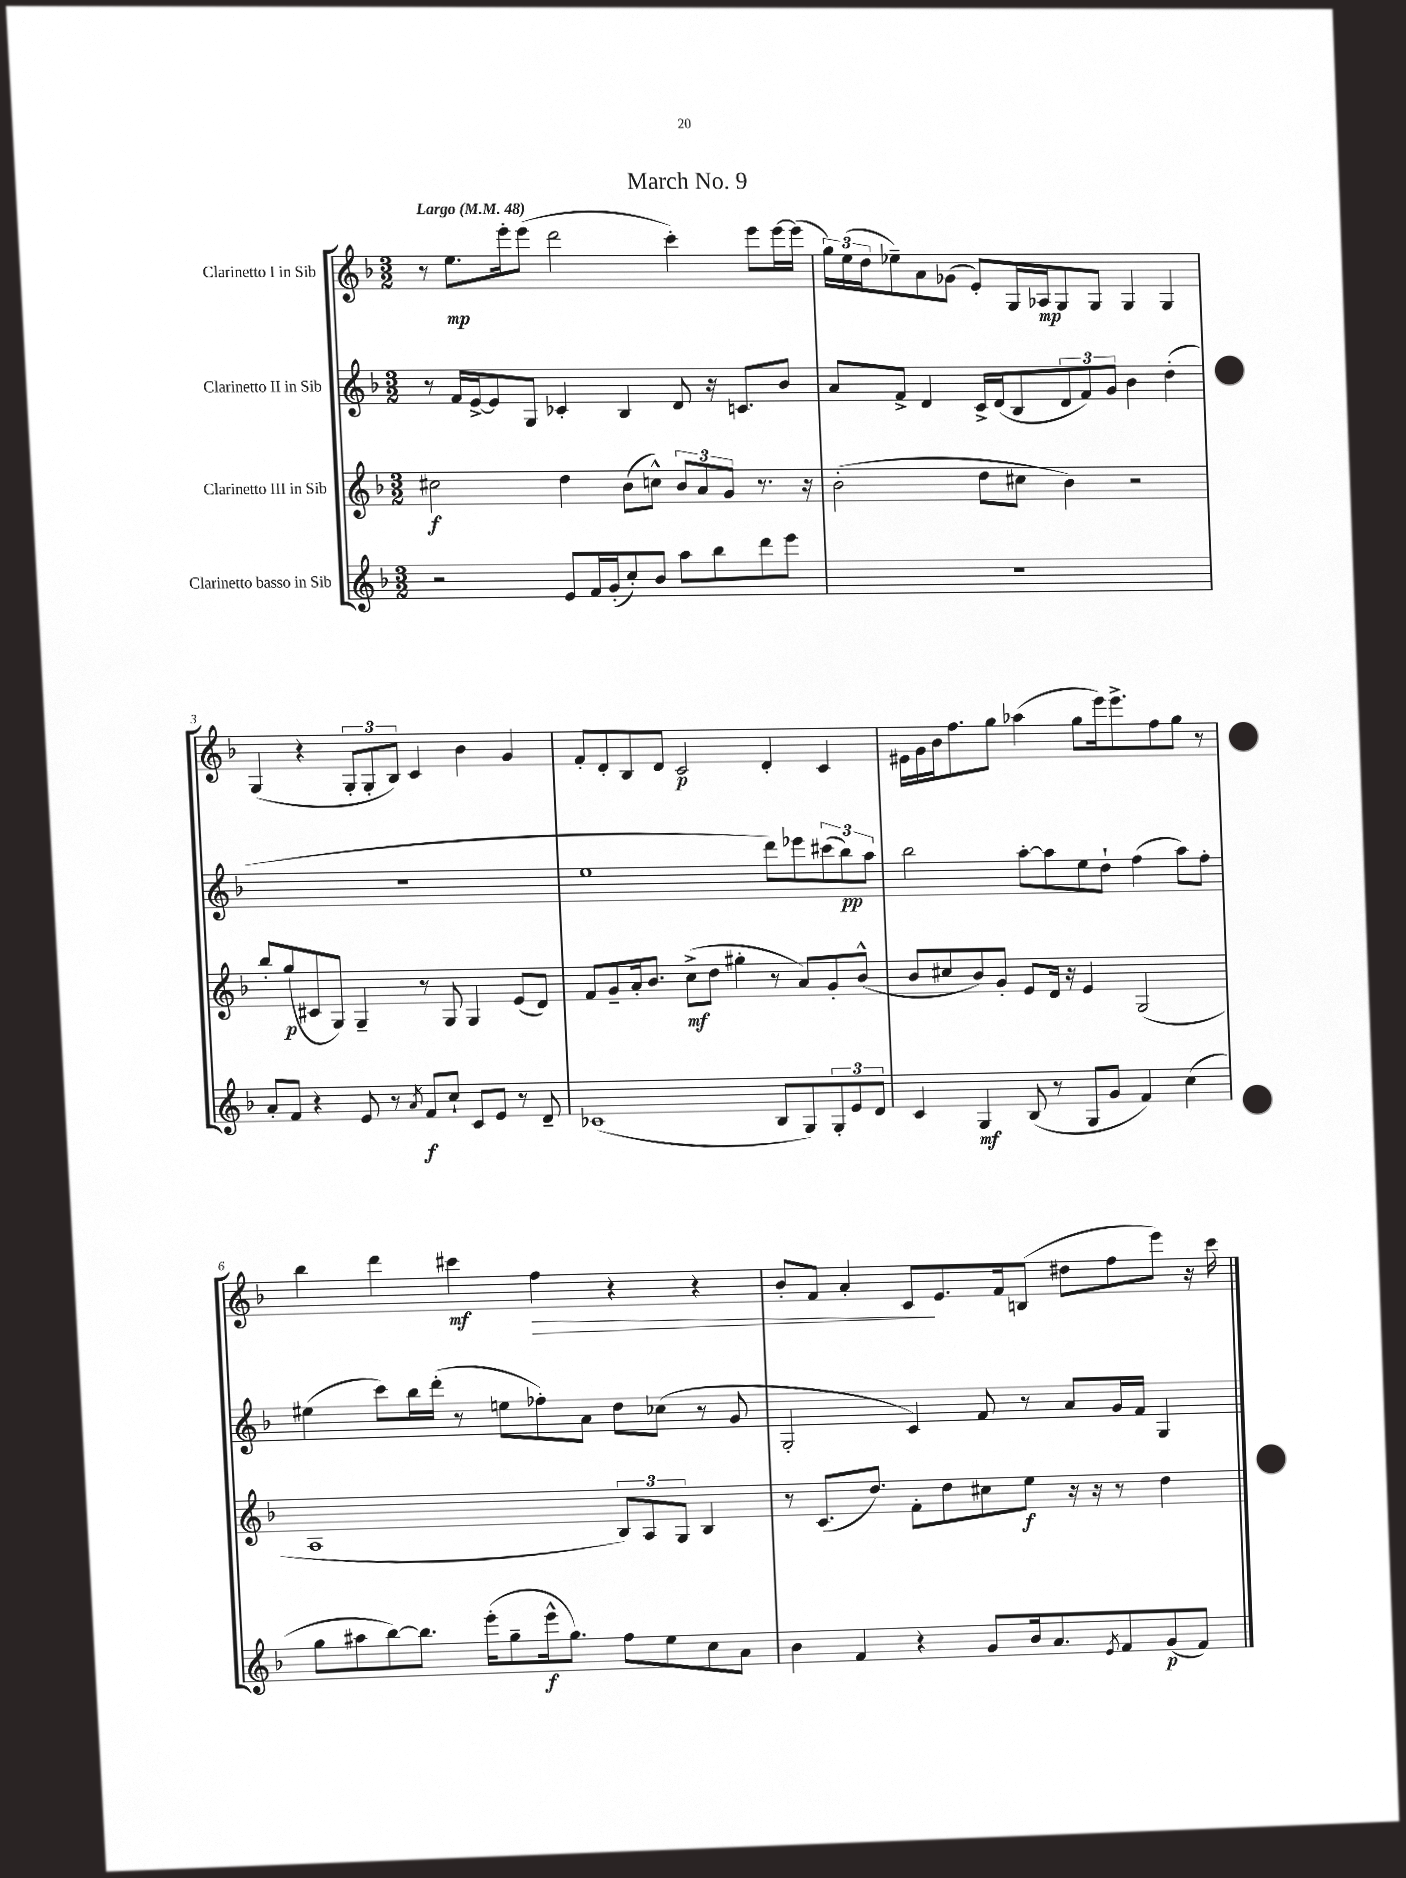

**kern	**dynam	**kern	**dynam	**kern	**dynam	**kern	**dynam
*part4	*part4	*part3	*part3	*part2	*part2	*part1	*part1
*staff4	*staff4	*staff3	*staff3	*staff2	*staff2	*staff1	*staff1
*I"Clarinetto basso in Sib	*	*I"Clarinetto III in Sib	*	*I"Clarinetto II in Sib	*	*I"Clarinetto I in Sib	*
*clefG2	*	*clefG2	*	*clefG2	*	*clefG2	*
*k[b-]	*	*k[b-]	*	*k[b-]	*	*k[b-]	*
*M3/2	*	*M3/2	*	*M3/2	*	*M3/2	*
*MM48	*	*MM48	*	*MM48	*	*MM48	*
=1	=1	=1	=1	=1	=1	=1	=1
!	!	!	!	!	!	!LO:TX:a:B:t=Largo	!
2r	.	2cc#X\	f	8r	.	8r	.
.	.	.	.	16f/LL	.	8.ee\L	mp
.	.	.	.	[16e^/J	.	.	.
.	.	.	.	8e/]	.	.	.
.	.	.	.	.	.	16eee'\k	.
.	.	.	.	8G/J	.	(8eee\J	.
8e/L	.	4dd\	.	4c-X'/	.	2ddd\	.
16f/L	.	.	.	.	.	.	.
(16g'/J	.	.	.	.	.	.	.
8cc'/)	.	(8b-\L	.	4B-/	.	.	.
8b-/J	.	8ccn^^\J)	.	.	.	.	.
8aa\L	.	12b-/L	.	8d/	.	4ccc'\)	.
.	.	12a/	.	.	.	.	.
8bb-\	.	.	.	16r	.	.	.
.	.	12g/J	.	.	.	.	.
.	.	.	.	8.cn/L	.	.	.
8ddd\	.	8.r	.	.	.	8eee\L	.
8eee\J	.	.	.	8b-/J	.	[16eee\L	.
.	.	16r	.	.	.	(16eee\JJ]	.
=2	=2	=2	=2	=2	=2	=2	=2
1.r	.	(2b-'\	.	8a/L	.	24gg\LL)	.
.	.	.	.	.	.	(24ee\	.
.	.	.	.	.	.	24dd\J	.
.	.	.	.	8f^/J	.	8ee-X~\)	.
.	.	.	.	4d/	.	8a\	.
.	.	.	.	.	.	(8g-X\J	.
.	.	8dd\L	.	16c^/LL	.	8e'/L)	.
.	.	.	.	(16d/J	.	.	.
.	.	8cc#X\J	.	8B-/	.	16G/L	.
.	.	.	.	.	.	16A-X/J	mp
.	.	4b-\)	.	12d/	.	8G/	.
.	.	.	.	12f/)	.	.	.
.	.	.	.	.	.	8G/J	.
.	.	.	.	12g/J	.	.	.
.	.	2r	.	4b-\	.	4G/	.
.	.	.	.	(4dd'\	.	4G/	.
!!LO:LB:g=z
=3	=3	=3	=3	=3	=3	=3	=3
8a'/L	.	8bb-'/L	.	1.r	.	(4G/	.
8f/J	.	(8gg/	p	.	.	.	.
4r	.	8c#X/	.	.	.	4r	.
.	.	8G/J)	.	.	.	.	.
8e/	.	4G~/	.	.	.	12G'/L	.
.	.	.	.	.	.	12G'/	.
8r	.	.	.	.	.	.	.
.	.	.	.	.	.	12B-/J)	.
8qa/	.	.	.	.	.	.	.
8f/L	f	8r	.	.	.	4c/	.
8cc`/J	.	8G/	.	.	.	.	.
8c/L	.	4G/	.	.	.	4b-\	.
8e/J	.	.	.	.	.	.	.
8r	.	(8e/L	.	.	.	4g/	.
8d~/	.	8d/J)	.	.	.	.	.
=4	=4	=4	=4	=4	=4	=4	=4
(1c-X	.	8f/L	.	1ee	.	8f'/L	.
.	.	8g~/	.	.	.	8d'/	.
.	.	16a'/k	.	.	.	8B-/	.
.	.	8.b-/J	.	.	.	.	.
.	.	.	.	.	.	8d/J	.
.	.	(8cc^\L	mf	.	.	2c/	p
.	.	8dd\J	.	.	.	.	.
.	.	4gg#X'\	.	.	.	.	.
8B-/L	.	8r	.	8ddd\L)	.	4d'/	.
8G/)	.	8a/L)	.	8eee-X\	.	.	.
12G'/	.	8g'/	.	(12ccc#X\	.	4c/	.
12e/	.	.	.	12bb-\)	pp	.	.
.	.	(8b-^^/J	.	.	.	.	.
12d/J	.	.	.	12aa\J	.	.	.
=5	=5	=5	=5	=5	=5	=5	=5
4c/	.	8b-/L	.	2bb-\	.	16e#X\LL	.
.	.	.	.	.	.	16g\	.
.	.	8cc#X/	.	.	.	16b-\J	.
.	.	.	.	.	.	8.ff\	.
4G/	mf	8b-/)	.	.	.	.	.
.	.	8g'/J	.	.	.	8gg\J	.
(8B-/	.	8e/L	.	[8aa'\L	.	(4aa-X\	.
8r	.	16d/Jk	.	8aa\]	.	.	.
.	.	16r	.	.	.	.	.
8G/L	.	4e/	.	8ee\	.	8gg\L	.
8g/J	.	.	.	8dd`\J	.	16eee\k)	.
.	.	.	.	.	.	8.eee^\	.
4f/)	.	(2G/	.	(4ff\	.	.	.
.	.	.	.	.	.	8ff\	.
(4cc\	.	.	.	8aa\L)	.	8gg\J	.
.	.	.	.	8ff'\J	.	8r	.
!!LO:LB:g=z
=6	=6	=6	=6	=6	=6	=6	=6
8gg\L	.	1A	.	(4ee#X\	.	4bb-\	.
8aa#X\	.	.	.	.	.	.	.
[8bb-\)	.	.	.	8ccc\L)	.	4ddd\	.
8.bb-\J]	.	.	.	16bb-\L	.	.	.
.	.	.	.	(16ddd'\JJ	.	.	.
.	.	.	.	8r	.	4ccc#X\	mf
(16eee'\KL	.	.	.	.	.	.	.
8gg~\	.	.	.	8een\L	.	.	.
!	!	!	!	!	!	!	!LO:HP:b
16eee^^\k	f	.	.	8ff-X'\)	.	4ff\	>
8.gg\J)	.	.	.	.	.	.	.
.	.	.	.	8a\J	.	.	.
8ff\L	.	12B-/L)	.	8dd\L	.	4r	.
.	.	12A/	.	.	.	.	.
8ee\	.	.	.	(8cc-X\J	.	.	.
.	.	12G/J	.	.	.	.	.
8cc\	.	4B-/	.	8r	.	4r	.
8a\J	.	.	.	8g/	.	.	.
=7	=7	=7	=7	=7	=7	=7	=7
4b-\	.	8r	.	2G'/	.	8b-'/L	.
.	.	(8.c/L	.	.	.	8f/J	.
4f/	.	.	.	.	.	4a'/	.
.	.	8.dd/J)	.	.	.	.	.
4r	.	8f'\L	.	4c/)	.	8c/L	.
.	.	8dd\	.	.	.	8.e/	]
8g/L	.	8cc#X\	.	8f/	.	.	.
.	.	.	.	.	.	16f/k	.
16b-/k	.	8ee\J	f	8r	.	(8Bn/J	.
8.a/	.	.	.	.	.	.	.
.	.	16r	.	8a/L	.	8dd#X\L	.
.	.	16r	.	.	.	.	.
8qe/	.	.	.	.	.	.	.
8f/	.	8r	.	16g/L	.	8ff\	.
.	.	.	.	16f/JJ	.	.	.
(8g/	p	4dd\	.	4G/	.	8eee\J)	.
8f/J)	.	.	.	.	.	16r	.
.	.	.	.	.	.	16ccc\	.
==	==	==	==	==	==	==	==
*-	*-	*-	*-	*-	*-	*-	*-
